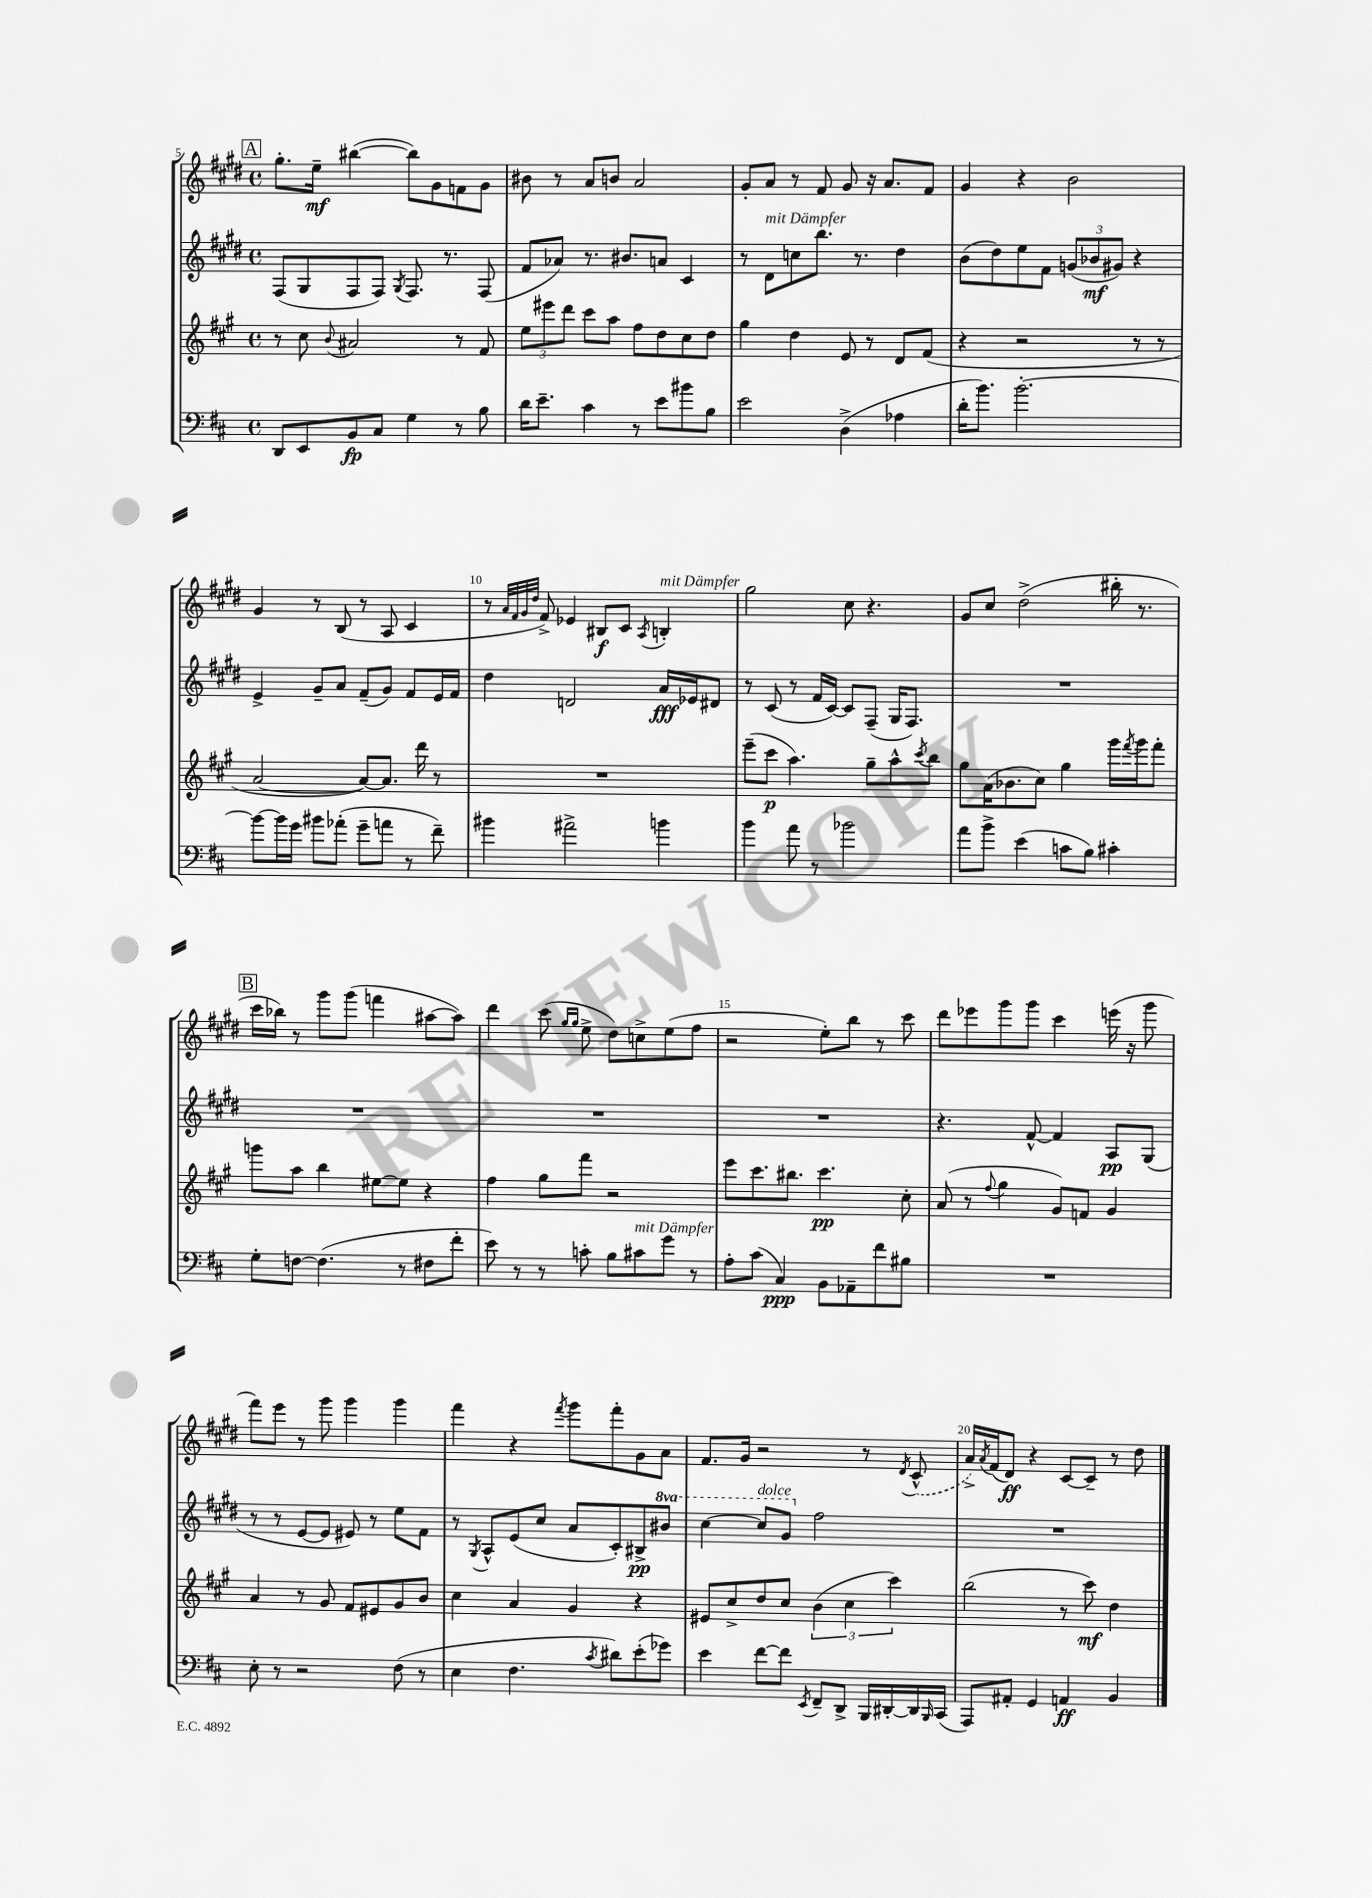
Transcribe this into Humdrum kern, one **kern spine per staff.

**kern	**kern	**kern	**kern
*staff4	*staff3	*staff2	*staff1
*clefF4	*clefG2	*clefG2	*clefG2
*k[f#c#]	*k[f#c#g#]	*k[f#c#g#d#]	*k[f#c#g#d#]
*M4/4	*M4/4	*M4/4	*M4/4
*met(c)	*met(c)	*met(c)	*met(c)
8DD/L	8r	(8F#/L	8.gg#'\L
8EE/	8cc#\	8G#/	.
.	.	.	16ee~\Jk
.	8qqb/	.	.
8BB/	2a#/	8F#/	([4bb#\
8C#/J	.	8F#/J)	.
.	.	8qG#/	.
4G\	.	8.F#/	8bb#\]L)
.	.	.	8g#\
.	.	8.r	.
8r	8r	.	8f\
8B\	8f#/	(8F#/	8g#\J
=	=	=	=
16d\LK	12ee\L	8f#/L	8b#\
8.e~\J	.	.	.
.	12eee#\	.	.
.	.	8a-/J)	8r
.	12ddd\J	.	.
4c#\	8ccc#\L	8.r	8a/L
.	8aa\J	.	8b/J
.	.	8.b#/L	.
8r	8ff#\L	.	2a/
8e\L	8dd\	8a/J	.
8b#\	8cc#\	4c#/	.
8B\J	8dd\J	.	.
=	=	=	=
2e\	4gg#\	8r	8g#'/L
.	.	8d#\L	8a/J
.	4dd\	8cc\	8r
.	.	8.bb\J	8f#/
(4D^\	8e/	.	8g#/
.	.	8.r	.
.	8r	.	16r
.	.	.	8.a/L
4A-\	8d/L	4dd#\	.
.	(8f#/J	.	8f#/J
=	=	=	=
16d'\LK	4r	(8b\L	4g#/
8.b\J)	.	.	.
.	.	8dd#\)	.
[2.b'\	2r	8ee\	4r
.	.	8f#\J	.
.	.	(12g/L	2b\
.	.	12b-/	.
.	.	12g#/J)	.
.	8r	4r	.
.	8r	.	.
=	=	=	=
8b\_L	[2a/	4e^/	4g#/
16b\]L	.	.	.
16g\JJ	.	.	.
8b#\L	.	8g#~/L	8r
(8a-'\J	.	8a/J	(8B/
8g~\L	8a/_L)	(8f#~/L	8r
8a\J	8.a/]J	8g#/J)	8A/
8r	.	8f#/L	4c#/
.	16ddd\	.	.
8f#~\)	8r	16e/L	.
.	.	16f#/JJ	.
=	=	=	=
4b#\	1r	4dd#\	8r
.	.	.	32qqa/LLL
.	.	.	32qqf#/
.	.	.	32qqg#/
.	.	.	32qqdd#/JJJ
.	.	.	8f#^/)
2a#^\	.	2d/	4e-/
.	.	.	8B#/L
.	.	.	8c#/J
.	.	.	8qA/
4b\	.	16a/LL	4B'/
.	.	16e-/J	.
.	.	8d#/J	.
=	=	=	=
4b\	(8eee~\L	8r	2gg#\
.	8ccc#\J	(8c#/	.
8a\	4.aa\)	8r	.
8r	.	16f#/LL	.
.	.	[16c#/JJ)	.
2b-\	.	8c#/]L	8cc#\
.	8gg#~\L	(8F#~/J	4.r
.	8aa^^\	16G#/LK	.
.	.	8.F#/J)	.
.	8qccc#/	.	.
.	8bb\J	.	.
=	=	=	=
8a\L	8gg#\L	1r	8g#/L
8b^\J	(16a\K	.	8cc#/J
.	8.b-\	.	.
(4e\	.	.	(2dd#^\
.	8cc#\J)	.	.
8c\L	4gg#\	.	.
8B\J)	.	.	.
4c#'\	16ggg#\LL	.	16bb#'\
.	8qfff#/	.	.
.	16ggg#\J	.	8.r
.	8fff#'\J	.	.
=	=	=	=
8G'\L	8ggg\L	1r	16ccc#\LL
.	.	.	16bb-\JJ)
[8F\J	8aa\J	.	8r
(4.F\]	4bb\	.	8ggg#\L
.	.	.	(8ggg#\J
.	[8ee#\L	.	4fff\
8r	8ee#\]J	.	.
8F#\L	4r	.	[8aa#\L
8f#'\J	.	.	8aa#\]J)
=	=	=	=
8e\)	4ff#\	1r	4ddd#\
8r	.	.	.
8r	8gg#\L	.	(8ccc#\
.	.	.	16qqgg#/LL
.	.	.	16qqgg#/JJ
8c'\	8fff#\J	.	8ee^\
8B\L	2r	.	8dd#\L)
8c#\	.	.	8cc^\
8g\J	.	.	(8ee\
8r	.	.	8ff#\J
=	=	=	=
8A'\L	8eee\L	1r	2r
(8c#\J	8.ccc#\	.	.
4C#/)	.	.	.
.	8.bb#\J	.	.
8BB\L	4.ccc#\	.	8ee'\L)
8AA-~\	.	.	8bb\J
8f#\	.	.	8r
8B#\J	8cc#'\	.	8ccc#\
=	=	=	=
1r	(8a/	4.r	8ddd#\L
.	8r	.	8eee-\
.	8qqff#/	.	.
.	4gg#\	.	8ggg#\
.	.	[8f#^^/	8ggg#\J
.	8g#/L)	4f#/]	4ccc#\
.	8f/J	.	.
.	4g#/	8A/L	(16eee\
.	.	.	16r
.	.	(8G#/J	8ggg#\
=	=	=	=
8E'\	4a/	8r	8fff#\L)
8r	.	8r	8eee\J
2r	8r	[8e/L	8r
.	8g#/	8e/]J	8ggg#\
.	8f#/L	8e#/)	4ggg#\
.	8e#/	8r	.
(8F#\	8g#/	8ee\L	4ggg#\
8r	8b/J	8f#\J	.
=	=	=	=
4E\	4cc#\	8r	4fff#\
.	.	8qG#/	.
.	.	8A^^/L	.
4.F#\	4a/	(8e/	4r
.	.	8cc#/J	.
.	.	.	8qfff#/
.	4g#/	8a/L	8ggg#\L
8qc#/	.	.	.
8d#\L)	.	8c#'/)	8fff#'\
(8e'\	4r	8B#^/	8g#\
8g-\J)	.	8bb#/J	8a\J
=	=	=	=
4e\	8e#/L	[4ccc#\	8.f#/L
.	8cc#^/	.	.
.	.	.	16g#/Jk
[8f#\L	8dd/	8ccc#/]L	2r
8f#\]J	8cc#/J	8gg#/J	.
8qEE/	.	.	.
8FF#~/L	(6b\	2ff#\	.
8DD^/J	.	.	.
.	6cc#\	.	.
16BBB/LL	.	.	8r
[16DD#'/	.	.	.
.	6ccc#\)	.	.
.	.	.	8qd#/
16DD#/]	.	.	(8c#^^/
16qqBBB/	.	.	.
(16CC#/JJ	.	.	.
=	=	=	=
8AAA/L)	(2bb\	1r	16a^/LL)
.	.	.	8qa/
.	.	.	(16f#/J
8AA#'/J	.	.	8d#/J)
4GG/	.	.	4r
4AA/	8r	.	[8c#/L
.	8ccc#\)	.	8c#~/]J
4BB/	4dd\	.	8r
.	.	.	8dd#\
==	==	==	==
*-	*-	*-	*-
